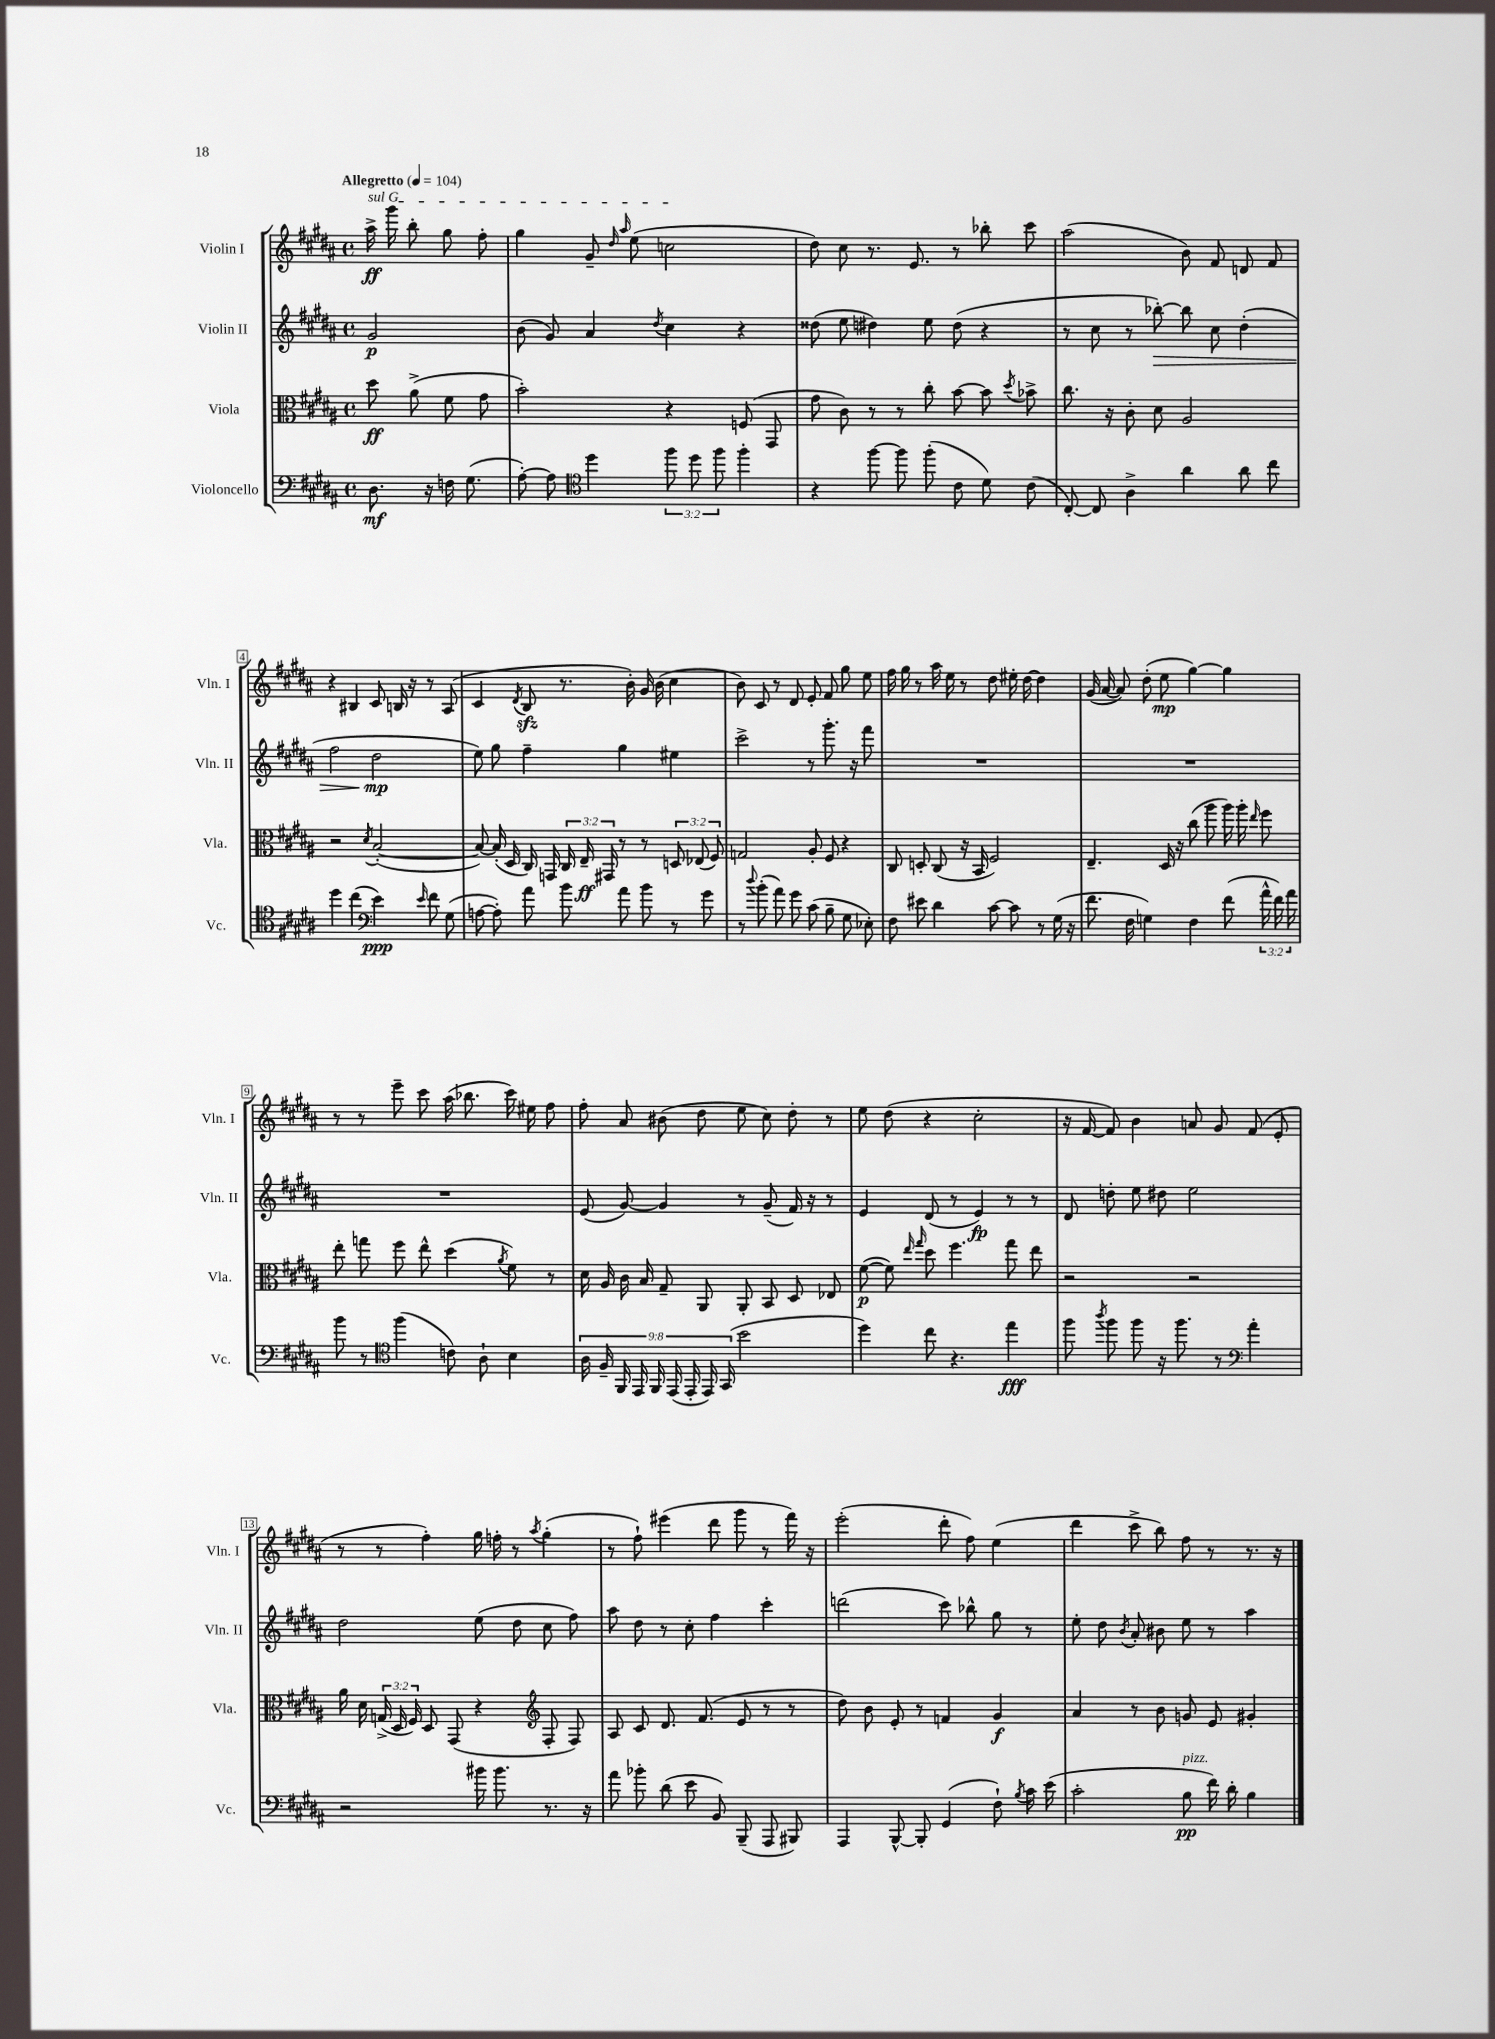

**kern	**dynam	**kern	**dynam	**kern	**dynam	**kern	**dynam
*part4	*part4	*part3	*part3	*part2	*part2	*part1	*part1
*staff4	*staff4	*staff3	*staff3	*staff2	*staff2	*staff1	*staff1
*I"Violoncello	*	*I"Viola	*	*I"Violin II	*	*I"Violin I	*
*I'Vc.	*	*I'Vla.	*	*I'Vln. II	*	*I'Vln. I	*
*clefF4	*	*clefC3	*	*clefG2	*	*clefG2	*
*k[f#c#g#d#a#]	*	*k[f#c#g#d#a#]	*	*k[f#c#g#d#a#]	*	*k[f#c#g#d#a#]	*
*M4/4	*	*M4/4	*	*M4/4	*	*M4/4	*
*met(c)	*	*met(c)	*	*met(c)	*	*met(c)	*
*MM104	*	*MM104	*	*MM104	*	*MM104	*
=	=	=	=	=	=	=	=
!	!	!	!	!	!	!LO:TX:a:B:t=Allegretto	!
!	!	!	!	!	!	!LO:TX:a:i:t=sul G	!
8.D#\	mf	8dd#\	ff	2g#/	p	16aa#^\	ff
.	.	.	.	.	.	16ggg#\	.
.	.	(8a#^\	.	.	.	8bb'\	.
16r	.	.	.	.	.	.	.
16Fn\	.	8f#\	.	.	.	8gg#\	.
(8.G#\	.	.	.	.	.	.	.
.	.	8g#\	.	.	.	8ff#'\	.
=1	=1	=1	=1	=1	=1	=1	=1
[8A#'\)	.	2b'\)	.	(8b\	.	4gg#\	.
8A#\]	.	.	.	8g#/)	.	.	.
*clefC4	*	*	*	*	*	*	*
4dd#\	.	.	.	4a#/	.	8g#~/	.
.	.	.	.	.	.	16qqdd#/	.
.	.	.	.	.	.	16qqaa#/	.
.	.	.	.	.	.	(8ee\	.
.	.	.	.	8qdd#/	.	.	.
12ff#\	.	4r	.	4cc#\	.	2ccn\	.
12dd#\	.	.	.	.	.	.	.
12ff#\	.	.	.	.	.	.	.
4ff#'\	.	(8Fn/	.	4r	.	.	.
.	.	8GG#/	.	.	.	.	.
=2	=2	=2	=2	=2	=2	=2	=2
4r	.	8g#\	.	(8dd##X\	.	8dd#\)	.
.	.	8c#\)	.	8ee\	.	8cc#\	.
[8ff#\	.	8r	.	4dd#X\)	.	8.r	.
8ff#\]	.	8r	.	.	.	.	.
.	.	.	.	.	.	8.e/	.
(8ff#'\	.	8cc#'\	.	8ee\	.	.	.
8c#\	.	[8b\	.	(8dd#\	.	8r	.
8d#\)	.	8b\]	.	4r	.	8bb-X'\	.
.	.	8qdd#/	.	.	.	.	.
(8c#\	.	8b-X^\	.	.	.	8ccc#\	.
=3	=3	=3	=3	=3	=3	=3	=3
[8C#'/)	.	8.cc#\	.	8r	.	(2aa#\	.
8C#/]	.	.	.	8cc#\	.	.	.
.	.	16r	.	.	.	.	.
4A#^\	.	8c#'\	.	8r	.	.	.
!	!	!	!	!	!LO:HP:b	!	!
.	.	8d#\	.	[8bb-X'\)	>	.	.
4a#\	.	2A#/	.	8bb-\]	.	8b\)	.
.	.	.	.	8cc#\	.	8f#/	.
8a#\	.	.	.	(4dd#'\	.	8dn/	.
8cc#\	.	.	.	.	.	8f#/	.
!!LO:LB:g=z
=4	=4	=4	=4	=4	=4	=4	=4
4dd#\	.	2r	.	2ff#\	.	4r	.
(4cc#\	.	.	.	.	.	4B#X/	.
*clefF4	*	*	*	*	*	*	*
.	.	8qd#/	.	.	.	.	.
4e\)	ppp	([2B'/	.	2dd#\	mp	8c#/	.
.	.	.	.	.	.	16Bn/	.
.	.	.	.	.	.	16r	.
16qqe/	.	.	.	.	.	.	.
8f#\	.	.	.	.	.	8r	.
(8G#\	.	.	.	.	.	(8A#/	.
.	.	.	.	.	]	.	.
=5	=5	=5	=5	=5	=5	=5	=5
[8An\	.	8B/_)	.	8ee\)	.	4c#/	.
8A'\])	.	(16B'/]	.	8gg#\	.	.	.
.	.	16D#/	.	.	.	.	.
.	.	.	.	.	.	8qd#/	.
8a#\	.	16C#/)	.	4ff#~\	.	8Bzz/	.
.	.	16GGn/	.	.	.	.	.
8b\	.	24C#/	.	.	.	8.r	.
.	.	24E~/	ff	.	.	.	.
.	.	24GG#X/	.	.	.	.	.
8a#\	.	8r	.	4gg#\	.	.	.
.	.	.	.	.	.	16b'\)	.
8b\	.	8r	.	.	.	16g#/	.
.	.	.	.	.	.	(16b\	.
8r	.	12Dn/	.	4ee#X\	.	4cc#\	.
.	.	(12E-X/	.	.	.	.	.
8g#\	.	.	.	.	.	.	.
.	.	12F#/)	.	.	.	.	.
=6	=6	=6	=6	=6	=6	=6	=6
8r	.	2Gn/	.	2ccc#^\	.	8b\)	.
8qqdd#/	.	.	.	.	.	.	.
(8b'\	.	.	.	.	.	8c#/	.
8a#\)	.	.	.	.	.	8r	.
8g#\	.	.	.	.	.	8d#/	.
(8c#\	.	8A#'/	.	8r	.	8e'/	.
8B~\	.	8F#/	.	8.ggg#'\	.	8f#/	.
8G#\	.	4r	.	.	.	8gg#\	.
.	.	.	.	16r	.	.	.
8E-X'\)	.	.	.	8fff#\	.	8ee\	.
=7	=7	=7	=7	=7	=7	=7	=7
8F#\	.	8C#/	.	1r	.	16ff#\	.
.	.	.	.	.	.	16gg#\	.
8e#X\	.	8Dn'/	.	.	.	8r	.
4d#\	.	(8C#/	.	.	.	16aa#\	.
.	.	.	.	.	.	16ee\	.
.	.	16r	.	.	.	8r	.
.	.	16BB/	.	.	.	.	.
[8c#\	.	2F#/)	.	.	.	8dd#\	.
8c#\]	.	.	.	.	.	16ee#X'\	.
.	.	.	.	.	.	[16dd#\	.
8r	.	.	.	.	.	4dd#\]	.
(16G#\	.	.	.	.	.	.	.
16r	.	.	.	.	.	.	.
=8	=8	=8	=8	=8	=8	=8	=8
8.f#\	.	4.E~/	.	1r	.	(16g#/	.
.	.	.	.	.	.	[16a#/	.
.	.	.	.	.	.	8a#/])	.
16F#\	.	.	.	.	.	.	.
4Gn\)	.	.	.	.	.	(8dd#'\	.
.	.	16D#/	.	.	.	8ee\	mp
.	.	16r	.	.	.	.	.
4F#\	.	(8cc#\	.	.	.	[4gg#\)	.
.	.	8aa#\	.	.	.	.	.
(8f#\	.	16aa#\)	.	.	.	4gg#\]	.
.	.	16aa#'\	.	.	.	.	.
.	.	16qqee/	.	.	.	.	.
24a#^^\	.	8ff#\	.	.	.	.	.
24f#\)	.	.	.	.	.	.	.
24a#\	.	.	.	.	.	.	.
!!LO:LB:g=z
=9	=9	=9	=9	=9	=9	=9	=9
8b\	.	8ee'\	.	1r	.	8r	.
8r	.	8ggn\	.	.	.	8r	.
*clefC4	*	*	*	*	*	*	*
(4ff#\	.	8ff#\	.	.	.	8eee~\	.
.	.	8ee^^\	.	.	.	8ccc#\	.
8cn\)	.	(4dd#\	.	.	.	(16aa#\	.
.	.	.	.	.	.	8.bb-X\	.
8A#`\	.	.	.	.	.	.	.
.	.	8qa#/	.	.	.	.	.
4B\	.	8f#\)	.	.	.	16ccc#\)	.
.	.	.	.	.	.	16ee#X\	.
.	.	8r	.	.	.	8ff#\	.
=10	=10	=10	=10	=10	=10	=10	=10
18A#\	.	16d#\	.	(8e/	.	8ff#'\	.
18F#~/	.	.	.	.	.	.	.
.	.	16A#/	.	.	.	.	.
18FF#/	.	.	.	.	.	.	.
.	.	16c#\	.	[8g#/)	.	8a#/	.
18EE/	.	.	.	.	.	.	.
.	.	16B/	.	.	.	.	.
18FF#/	.	.	.	.	.	.	.
.	.	8G#~/	.	4g#/]	.	(8b#X\	.
(18EE/	.	.	.	.	.	.	.
18EE'/	.	.	.	.	.	.	.
.	.	8AA#/	.	.	.	8dd#\	.
18EE/)	.	.	.	.	.	.	.
(18GG#/	.	.	.	.	.	.	.
2b\	.	8AA#'/	.	8r	.	8ee\	.
.	.	8BB/	.	(8g#~/	.	8cc#\)	.
.	.	8D#/	.	16f#/)	.	8dd#'\	.
.	.	.	.	16r	.	.	.
.	.	8E-X/	.	8r	.	8r	.
=11	=11	=11	=11	=11	=11	=11	=11
4dd#\)	.	([8f#\	p	4e/	.	8ee\	.
.	.	8f#\])	.	.	.	(8dd#\	.
.	.	16qqee/	.	.	.	.	.
.	.	16qqgg#/	.	.	.	.	.
8cc#\	.	8dd#\	.	(8d#/	.	4r	.
4.r	.	4.ff#\	.	8r	.	.	.
.	.	.	.	4e/)	fp	2cc#'\	.
4ee\	fff	8gg#\	.	8r	.	.	.
.	.	8ee\	.	8r	.	.	.
=12	=12	=12	=12	=12	=12	=12	=12
8ff#\	.	2r	.	8d#/	.	16r	.
.	.	.	.	.	.	[16f#/	.
8qaa#/	.	.	.	.	.	.	.
8ff#\	.	.	.	8ddn'\	.	8f#/])	.
8ff#\	.	.	.	8ee\	.	4b\	.
16r	.	.	.	8dd#X\	.	.	.
8.ff#\	.	.	.	.	.	.	.
.	.	2r	.	2ee\	.	8an/	.
8r	.	.	.	.	.	8g#/	.
*clefF4	*	*	*	*	*	*	*
4a#'\	.	.	.	.	.	(8f#/	.
.	.	.	.	.	.	8e'/	.
!!LO:LB:g=z
=13	=13	=13	=13	=13	=13	=13	=13
2r	.	16a#\	.	2dd#\	.	8r	.
.	.	16d#\	.	.	.	.	.
.	.	(24Gn^/	.	.	.	8r	.
.	.	24D#/	.	.	.	.	.
.	.	24F#/)	.	.	.	.	.
.	.	8D#/	.	.	.	4ff#'\)	.
.	.	(8GG#/	.	.	.	.	.
16b#X\	.	4r	.	(8ee\	.	16gg#\	.
8.b#\	.	.	.	.	.	16ffn'\	.
.	.	.	.	8dd#\	.	8r	.
*	*	*clefG2	*	*	*	*	*
.	.	.	.	.	.	8qaa#/	.
8.r	.	8F#'/	.	8cc#\	.	(4gg#'\	.
.	.	8F#/)	.	8ff#\)	.	.	.
16r	.	.	.	.	.	.	.
=14	=14	=14	=14	=14	=14	=14	=14
8a#\	.	8A#/	.	8aa#\	.	8r	.
8b-X'\	.	8c#/	.	8dd#\	.	8ff#`\)	.
(8d#\	.	8.d#/	.	8r	.	(4eee#X\	.
8e\	.	.	.	8cc#'\	.	.	.
.	.	(8.f#/	.	.	.	.	.
8BB/)	.	.	.	4ff#\	.	8ddd#\	.
(8BBB~/	.	8e/	.	.	.	8ggg#\	.
8AAA#/	.	8r	.	4ccc#'\	.	8r	.
8BBB#X/)	.	8r	.	.	.	16fff#\)	.
.	.	.	.	.	.	16r	.
=15	=15	=15	=15	=15	=15	=15	=15
4AAA#/	.	8dd#\)	.	(2dddn\	.	(2eee'\	.
.	.	8b\	.	.	.	.	.
[8BBB^^/	.	8e'/	.	.	.	.	.
8BBB'/]	.	8r	.	.	.	.	.
(4GG#/	.	4fn/	.	8ccc#\)	.	8ddd#'\	.
.	.	.	.	8bb-X^^\	.	8ff#\)	.
8F#`\)	.	4g#/	f	8gg#\	.	(4ee\	.
8qB/	.	.	.	.	.	.	.
16c#\	.	.	.	8r	.	.	.
(16e\	.	.	.	.	.	.	.
=16	=16	=16	=16	=16	=16	=16	=16
2c#'\	.	4a#/	.	8ee'\	.	4ddd#\	.
.	.	.	.	8dd#\	.	.	.
.	.	.	.	8qb/	.	.	.
.	.	8r	.	8a#'/	.	8ccc#^\	.
.	.	8b\	.	8b#X\	.	8bb\)	.
!LO:TX:a:i:t=pizz.	!	!	!	!	!	!	!
8B\	pp	8gn/	.	8ee\	.	8ff#\	.
16f#\)	.	8e/	.	8r	.	8r	.
16d#'\	.	.	.	.	.	.	.
4B\	.	4g#X'/	.	4aa#\	.	8.r	.
.	.	.	.	.	.	16r	.
==	==	==	==	==	==	==	==
*-	*-	*-	*-	*-	*-	*-	*-
